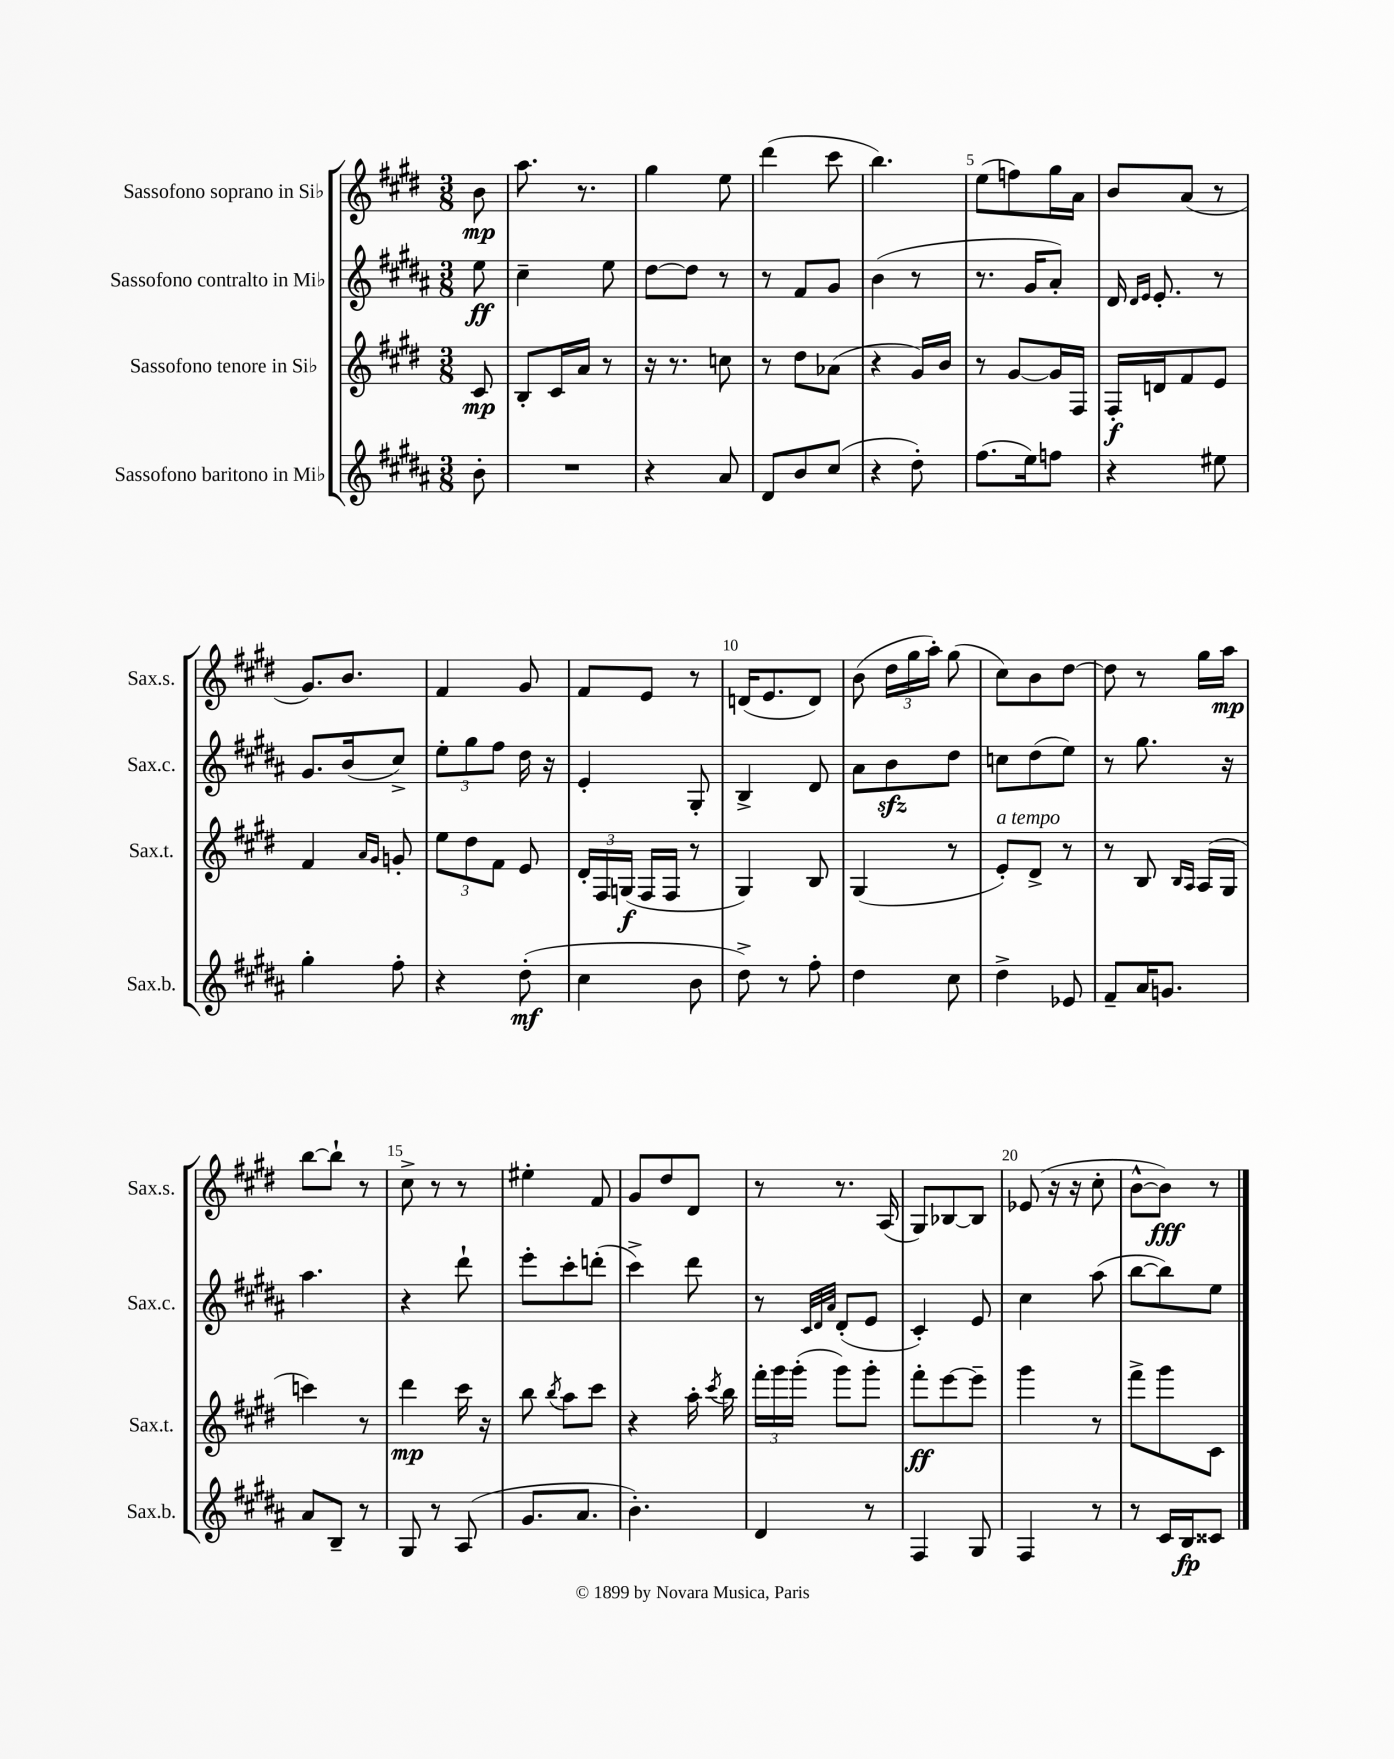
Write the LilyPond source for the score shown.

<<
\new StaffGroup <<
\new Staff = "s0" \with { instrumentName = "Sassofono soprano in Sib" shortInstrumentName = "Sax.s." } {
    \clef treble \key e \major \numericTimeSignature \time 3/8 \partial 8
    \autoBeamOff b'8\mp |
    a''8. r8. |
    gis''4 e''8 |
    dis'''4( cis'''8 |
    b''4.) |
    e''8[( f''8) gis''16 a'16] |
    b'8[ a'8]( r8 |
    gis'8.[) b'8.] |
    fis'4 gis'8 |
    fis'8[ e'8] r8 |
    d'16[( e'8. d'8]) |
    b'8( \tuplet 3/2 { dis''16[ gis''16 a''16]-.) } gis''8( |
    cis''8[) b'8 dis''8]~ |
    dis''8 r8 gis''16[ a''16]\mp |
    b''8[~ b''8]-! r8 |
    cis''8-> r8 r8 |
    eis''4-. fis'8 |
    gis'8[ dis''8 dis'8] |
    r8 r8. a16( |
    gis8[) bes8~ bes8] |
    ees'8( r16 r16 cis''8-. |
    b'8[~-^ b'8]\fff) r8 \bar "|." |
}
\new Staff = "s1" \with { instrumentName = "Sassofono contralto in Mib" shortInstrumentName = "Sax.c." } {
    \clef treble \key b \major \numericTimeSignature \time 3/8 \partial 8
    \autoBeamOff e''8\ff |
    cis''4-- e''8 |
    dis''8[~ dis''8] r8 |
    r8 fis'8[ gis'8] |
    b'4( r8 |
    r8. gis'16[ ais'8]-.) |
    dis'16 \grace { dis'16[ e'16] } e'8.-. r8 |
    gis'8.[ b'16( cis''8]->) |
    \tuplet 3/2 { e''8[-. gis''8 fis''8] } dis''16 r16 |
    e'4-. gis8-. |
    b4-> dis'8 |
    ais'8[ b'8\sfz dis''8] |
    c''8[ dis''8( e''8]) |
    r8 gis''8. r16 |
    ais''4. |
    r4 dis'''8-! |
    e'''8[-. cis'''8-. d'''8]-.( |
    cis'''4->) dis'''8 |
    r8 \grace { cis'32[ dis'32 ais'32] } dis'8[-.( e'8] |
    cis'4-.) e'8 |
    cis''4 ais''8( |
    b''8[~ b''8) e''8] \bar "|." |
}
\new Staff = "s2" \with { instrumentName = "Sassofono tenore in Sib" shortInstrumentName = "Sax.t." } {
    \clef treble \key e \major \numericTimeSignature \time 3/8 \partial 8
    \autoBeamOff cis'8\mp |
    b8[-. cis'16 a'16] r8 |
    r16 r8. c''8 |
    r8 dis''8[ aes'8]( |
    r4 gis'16[) b'16] |
    r8 gis'8[~ gis'16 fis16] |
    fis16[-.\f d'16 fis'8 e'8] |
    fis'4 \grace { a'16[ gis'16] } g'8-. |
    \tuplet 3/2 { e''8[ dis''8 fis'8] } e'8 |
    \tuplet 3/2 { dis'16[-. fis16 g16]\f( } fis16[ fis16] r8 |
    gis4) b8 |
    gis4( r8 |
    e'8[-.^\markup { \italic "a tempo" }) dis'8]-> r8 |
    r8 b8 \grace { b16[ a16] } a16[( gis16] |
    c'''4) r8 |
    dis'''4\mp cis'''16 r16 |
    b''8 \acciaccatura { b''8 } a''8[ cis'''8] |
    r4 a''16-. \acciaccatura { cis'''8 } b''16 |
    \tuplet 3/2 { fis'''16[-. gis'''16 gis'''16]-.( } gis'''8[) gis'''8]-. |
    fis'''8[-.\ff e'''8~ e'''8]-- |
    gis'''4 r8 |
    fis'''8[-> gis'''8 cis'8] \bar "|." |
}
\new Staff = "s3" \with { instrumentName = "Sassofono baritono in Mib" shortInstrumentName = "Sax.b." } {
    \clef treble \key b \major \numericTimeSignature \time 3/8 \partial 8
    \autoBeamOff b'8-. |
    R4. |
    r4 ais'8 |
    dis'8[ b'8 cis''8]( |
    r4 dis''8-.) |
    fis''8.[( e''16) f''8] |
    r4 eis''8 |
    gis''4-. fis''8-. |
    r4 dis''8-.\mf( |
    cis''4 b'8 |
    dis''8->) r8 fis''8-. |
    dis''4 cis''8 |
    dis''4-> ees'8 |
    fis'8[-- ais'16 g'8.] |
    ais'8[ b8]-- r8 |
    gis8 r8 ais8( |
    gis'8.[ ais'8.] |
    b'4.-.) |
    dis'4 r8 |
    fis4 gis8 |
    fis4 r8 |
    r8 cis'16[ b16\fp cisis'8] \bar "|." |
}
>>
>>
\layout { \context { \Score \override BarNumber.break-visibility = ##(#f #t #t) barNumberVisibility = #(every-nth-bar-number-visible 5) } }
